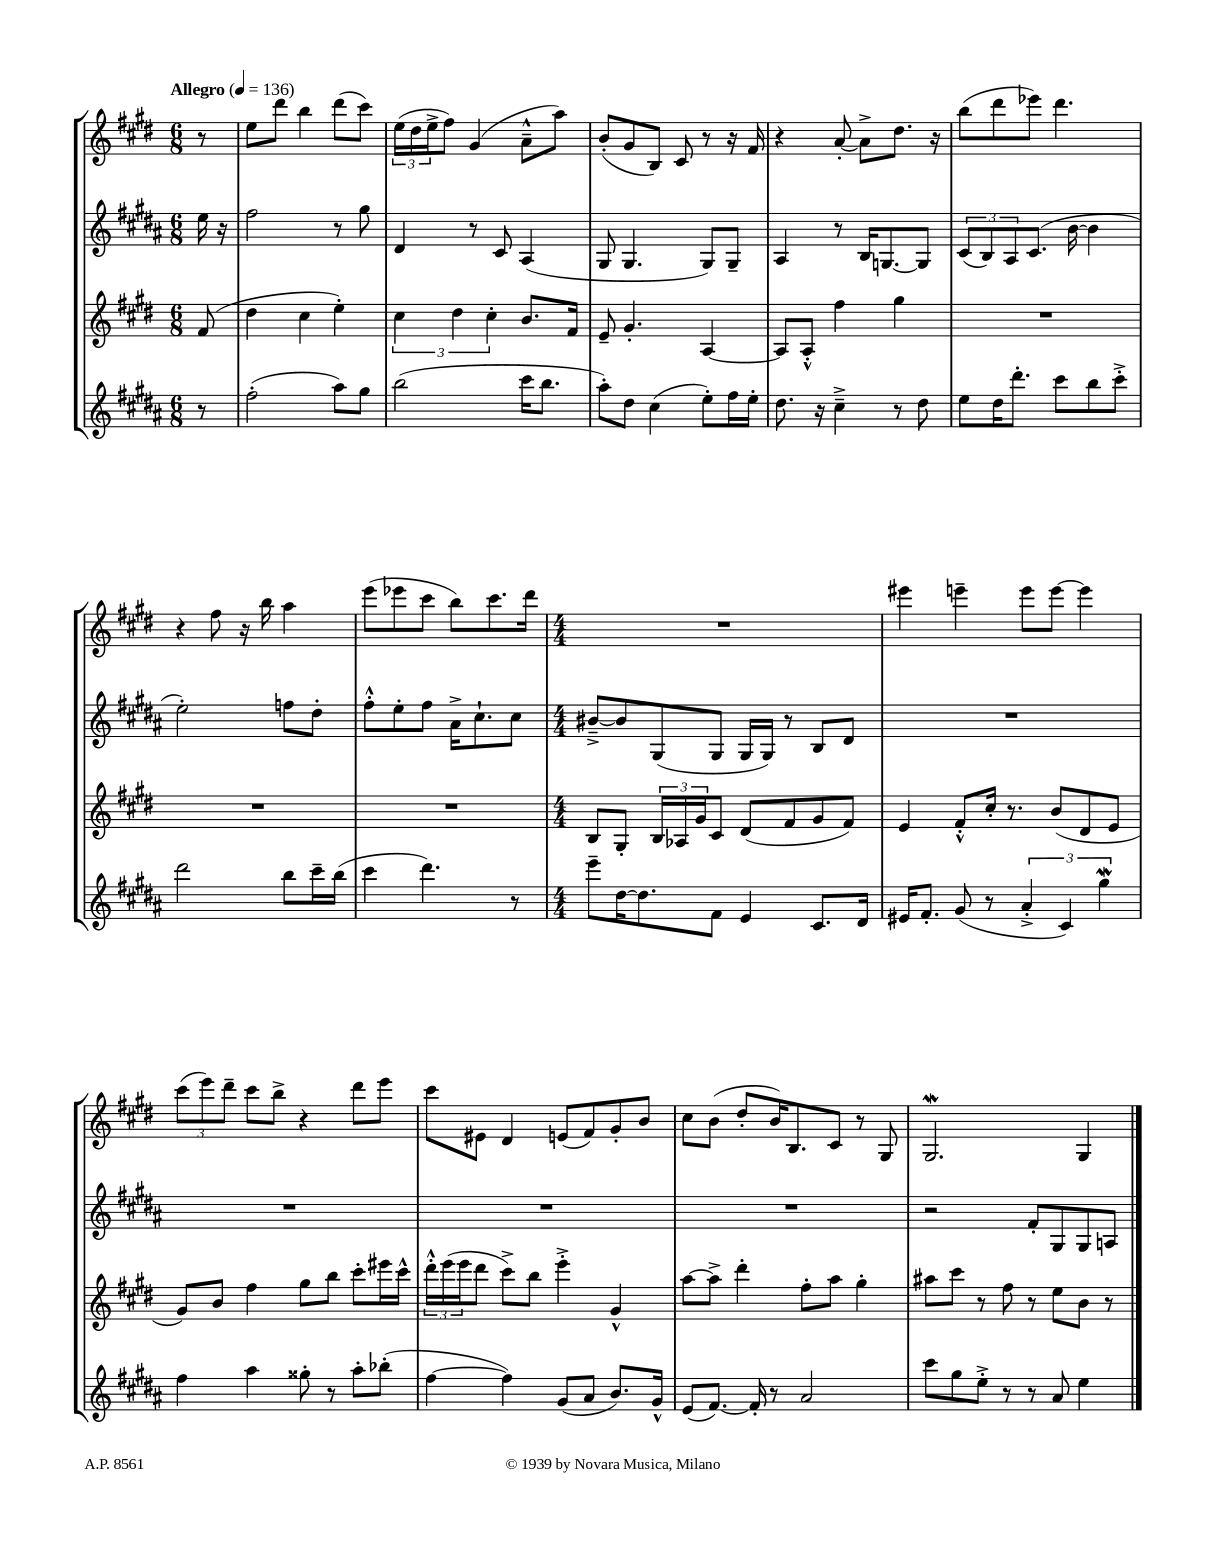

**kern	**kern	**kern	**kern
*part4	*part3	*part2	*part1
*staff4	*staff3	*staff2	*staff1
*clefG2	*clefG2	*clefG2	*clefG2
*k[f#c#g#d#a#]	*k[f#c#g#d#]	*k[f#c#g#d#a#]	*k[f#c#g#d#]
*M6/8	*M6/8	*M6/8	*M6/8
*MM136	*MM136	*MM136	*MM136
=	=	=	=
!	!	!	!LO:TX:a:B:t=Allegro
8r	(8f#/	16ee\	8r
.	.	16r	.
=1	=1	=1	=1
(2ff#'\	4dd#\	2ff#\	8ee\L
.	.	.	8ddd#\J
.	4cc#\	.	4bb\
8aa#\L)	4ee'\)	8r	(8ddd#\L
8gg#\J	.	8gg#\	8ccc#\J)
=2	=2	=2	=2
(2bb\	6cc#\	4d#/	(24ee\LL
.	.	.	24dd#\
.	.	.	24ee^\J
.	.	.	8ff#\J)
.	6dd#\	.	.
.	.	8r	(4g#/
.	6cc#'\	.	.
.	.	8c#/	.
16ccc#\KL	8.b/L	(4A#/	8a~^^\L
8.bb\J	.	.	.
.	.	.	8aa\J)
.	16f#/Jk	.	.
=3	=3	=3	=3
8aa#'\L)	8e~/	8G#/	(8b'/L
8dd#\J	4.g#'/	4.G#/	8g#/
(4cc#\	.	.	8B/J)
.	.	.	8c#/
8ee'\L)	[4A/	8G#/L)	8r
16ff#\L	.	8G#~/J	16r
16ee'\JJ	.	.	16f#/
=4	=4	=4	=4
8.dd#\	8A/L]	4A#/	4r
.	8A'^^/J	.	.
16r	.	.	.
4cc#~^\	4ff#\	8r	[8a'/
.	.	16B/KL	8a^\L]
.	.	[8.Gn/	.
8r	4gg#\	.	8.dd#\J
8dd#\	.	8G/J]	.
.	.	.	16r
=5	=5	=5	=5
8ee\L	2.r	(12c#/L	(8bb\L
.	.	12B/)	.
16dd#\K	.	.	8ddd#\
.	.	12A#/	.
8.ddd#'\J	.	.	.
.	.	(8.c#/J	8eee-X\J)
8ccc#\L	.	.	4.ddd#\
.	.	[16b\	.
8bb\	.	4b\]	.
8ccc#'^\J	.	.	.
!!LO:LB:g=z
=6	=6	=6	=6
2ddd#\	2.r	2ee'\)	4r
.	.	.	8ff#\
.	.	.	16r
.	.	.	16bb\
8bb\L	.	8ffn\L	4aa\
16ccc#~\L	.	8dd#'\J	.
(16bb\JJ	.	.	.
=7	=7	=7	=7
4ccc#\	2.r	8ff#'^^\L	(8eee\L
.	.	8ee'\	8eee-X\
4.ddd#\)	.	8ff#\J	8ccc#\J
.	.	16a#^\KL	8bb\L)
.	.	8.cc#`\	.
.	.	.	8.ccc#\
8r	.	8cc#\J	.
.	.	.	16ddd#\Jk
=8	=8	=8	=8
*M4/4	*M4/4	*M4/4	*M4/4
8eee~\L	8B/L	[8b#X~^/L	1r
[16dd#\K	8G#'/J	8b#/]	.
8.dd#\]	.	.	.
.	24B/LL	(8G#/	.
.	24A-X/	.	.
.	24g#/J	.	.
8f#\J	8c#/J	8G#/J	.
4e/	(8d#/L	16G#/LL	.
.	.	16G#/JJ)	.
.	8f#/	8r	.
8.c#/L	8g#/	8B/L	.
.	8f#/J)	8d#/J	.
16d#/Jk	.	.	.
=9	=9	=9	=9
16e#X/KL	4e/	1r	4eee#X\
8.f#'/J	.	.	.
(8g#/	8f#'^^/L	.	4eeen~\
8r	16cc#'/Jk	.	.
.	8.r	.	.
6a#'^/	.	.	8eee\L
.	(8b/L	.	[8eee\J
6c#/)	.	.	.
.	8d#/	.	4eee\]
6gg#W\	.	.	.
.	8e/J	.	.
!!LO:LB:g=z
=10	=10	=10	=10
4ff#\	8g#/L)	1r	(12ccc#\L
.	.	.	12eee\)
.	8b/J	.	.
.	.	.	12ddd#~\J
4aa#\	4ff#\	.	8ccc#\L
.	.	.	8bb^\J
8gg##X'\	8gg#\L	.	4r
8r	8bb\J	.	.
8aa#'\L	8ccc#'\L	.	8ddd#\L
(8bb-X'\J	16eee#X\L	.	8eee\J
.	16ccc#^^\JJ	.	.
=11	=11	=11	=11
[4ff#\	24ddd#'^^\LL	1r	8ccc#\L
.	(24eee\	.	.
.	24eee\J	.	.
.	8ddd#\J	.	8e#X\J
4ff#\])	8ccc#^\L)	.	4d#/
.	8bb\J	.	.
(8g#/L	4eee'^\	.	(8en/L
8a#/J	.	.	8f#/)
8.b/L)	4g#^^/	.	8g#'/
.	.	.	8b/J
16g#^^/Jk	.	.	.
=12	=12	=12	=12
(8e/L	[8aa\L	1r	8cc#\L
[8.f#/J)	8aa^\J]	.	(8b\J
.	4ddd#'\	.	8dd#'/L
16f#'/]	.	.	.
8r	.	.	16b/K)
.	.	.	8.B/
2a#/	8ff#'\L	.	.
.	8aa\J	.	8c#/J
.	4gg#'\	.	8r
.	.	.	8G#/
=13	=13	=13	=13
8ccc#\L	8aa#X\L	2r	2.G#W/
8gg#\	8ccc#\J	.	.
8ee'^\J	8r	.	.
8r	8ff#\	.	.
8r	8r	8f#'/L	.
8a#/	8ee\L	8G#/	.
4ee\	8b\J	8G#/	4G#/
.	8r	8An/J	.
==	==	==	==
*-	*-	*-	*-
